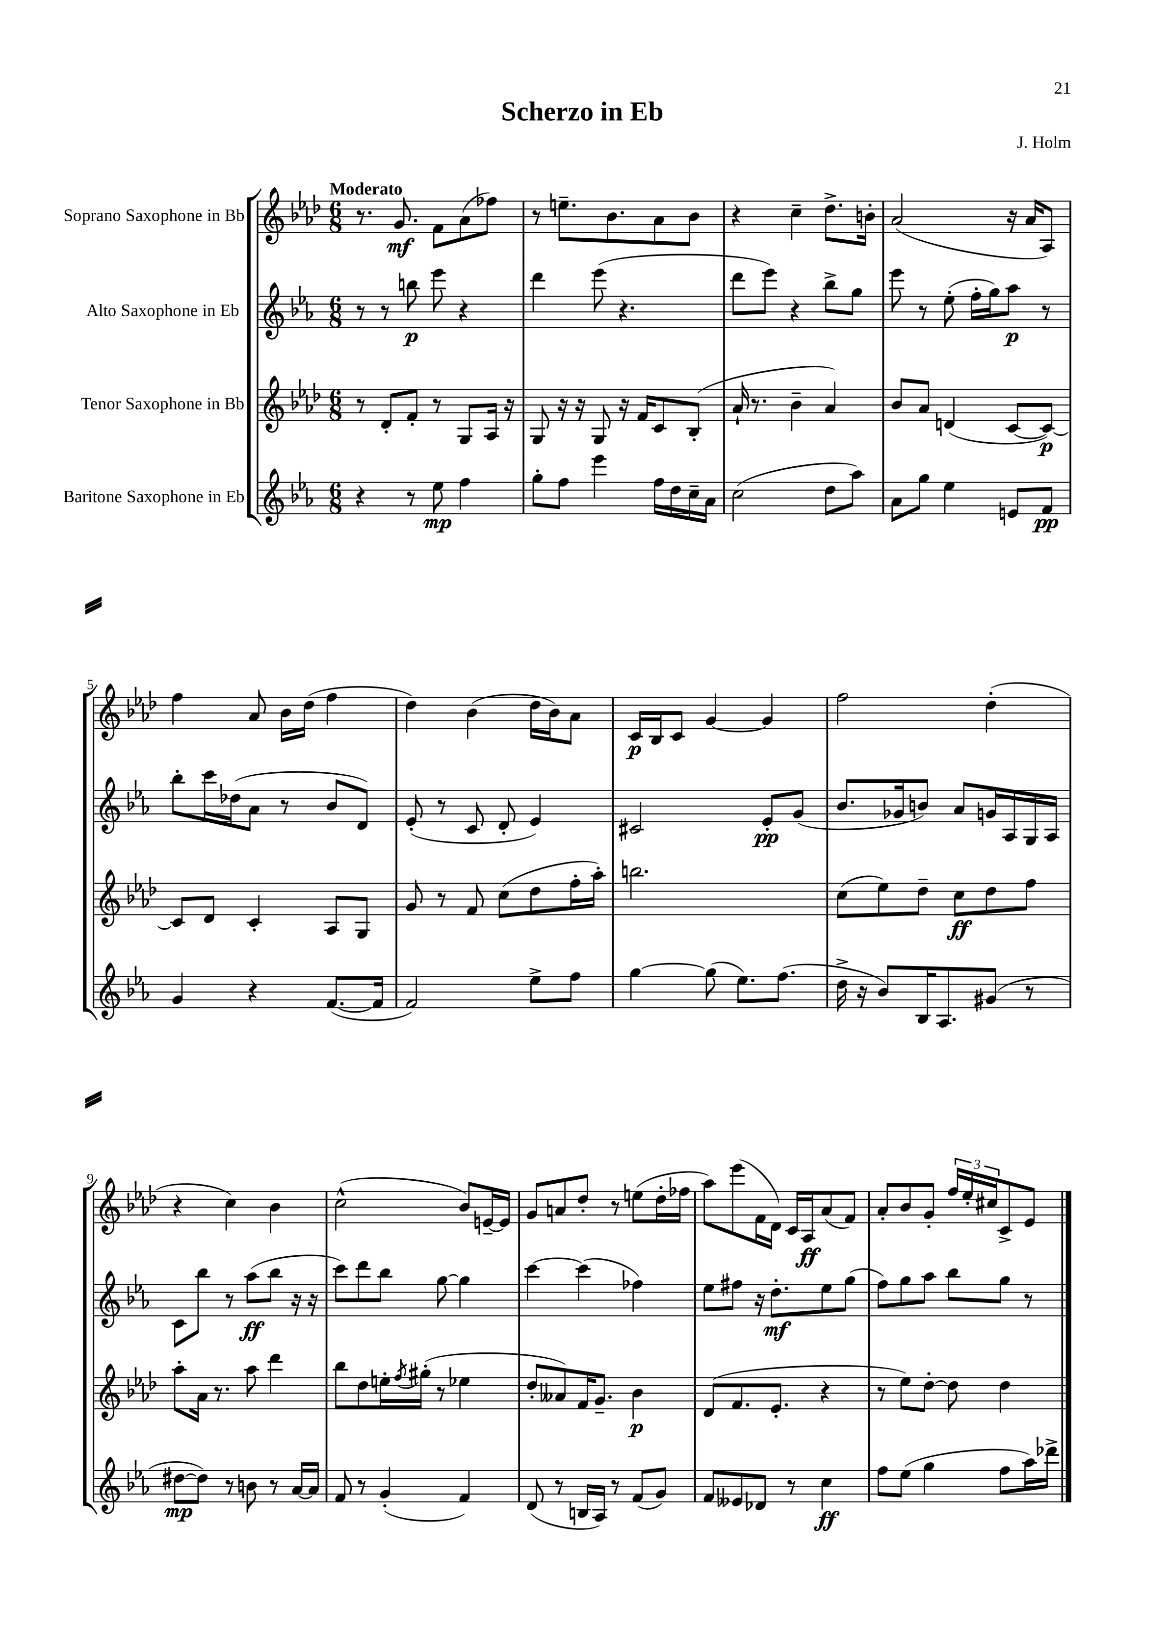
\header { title = "Scherzo in Eb" composer = "J. Holm" }
<<
\new StaffGroup <<
\new Staff = "s0" \with { instrumentName = "Soprano Saxophone in Bb" } {
    \clef treble \key aes \major \numericTimeSignature \time 6/8 \tempo "Moderato"
    r8. g'8.\mf f'8 aes'8( fes''8) |
    r8 e''8.-- bes'8. aes'8 bes'8 |
    r4 c''4-- des''8.-> b'16-. |
    aes'2( r16 aes'16 aes8) |
    f''4 aes'8 bes'16 des''16( f''4 |
    des''4) bes'4( des''16 bes'16) aes'8 |
    c'16\p bes16 c'8 g'4~ g'4 |
    f''2 des''4-.( |
    r4 c''4) bes'4 |
    c''2-^( bes'8) e'16~-- e'16 |
    g'8 a'8 des''8-. r8 e''8( des''16-. fes''16 |
    aes''8) ees'''8( f'16 des'16) c'16 aes16\ff aes'8( f'8) |
    aes'8-. bes'8 g'8-. \tuplet 3/2 { f''16 ees''16-. cis''16 } c'8-> ees'8 \bar "|." |
}
\new Staff = "s1" \with { instrumentName = "Alto Saxophone in Eb" } {
    \clef treble \key ees \major \numericTimeSignature \time 6/8
    r8 r8 b''8\p ees'''8 r4 |
    d'''4 ees'''8( r4. |
    d'''8 ees'''8) r4 bes''8-> g''8 |
    ees'''8 r8 ees''8-.( f''16-. g''16) aes''8\p r8 |
    bes''8-. c'''16 des''16( aes'8 r8 bes'8 d'8) |
    ees'8-.( r8 c'8 d'8-. ees'4) |
    cis'2 ees'8-.\pp g'8( |
    bes'8. ges'16 b'8) aes'8 g'16 aes16 g16 aes16 |
    c'8 bes''8 r8 aes''8\ff( bes''8 r16 r16 |
    c'''8) d'''8 bes''8 g''8~ g''4 |
    c'''4~ c'''4( fes''4) |
    ees''8 fis''8 r16 d''8.-.\mf ees''8 g''8( |
    f''8) g''8 aes''8 bes''8 g''8 r8 \bar "|." |
}
\new Staff = "s2" \with { instrumentName = "Tenor Saxophone in Bb" } {
    \clef treble \key aes \major \numericTimeSignature \time 6/8
    r8 des'8-. f'8-. r8 g8 aes16 r16 |
    g8 r16 r16 g8 r16 f'16 c'8 bes8-.( |
    aes'16-! r8. bes'4-- aes'4) |
    bes'8 aes'8 d'4( c'8~ c'8~\p) |
    c'8 des'8 c'4-. aes8 g8 |
    g'8 r8 f'8 c''8( des''8 f''16-. aes''16-.) |
    b''2. |
    c''8( ees''8) des''8-- c''8\ff des''8 f''8 |
    aes''8-. aes'16 r8. aes''8 des'''4 |
    bes''8 des''8 e''16-. \acciaccatura { f''8 } gis''16-.( r8 ees''4 |
    des''8-. aeses'8) f'16 g'8.-- bes'4\p |
    des'8( f'8. ees'8.-. r4 |
    r8 ees''8) des''8~-. des''8 des''4 \bar "|." |
}
\new Staff = "s3" \with { instrumentName = "Baritone Saxophone in Eb" } {
    \clef treble \key ees \major \numericTimeSignature \time 6/8
    r4 r8 ees''8\mp f''4 |
    g''8-. f''8 ees'''4 f''16 d''16 c''16-- aes'16 |
    c''2( d''8 aes''8) |
    aes'8 g''8 ees''4 e'8 f'8\pp |
    g'4 r4 f'8.~( f'16 |
    f'2) ees''8-> f''8 |
    g''4~ g''8( ees''8.) f''8.( |
    d''16-> r16 bes'8) bes16 aes8. gis'8( r8 |
    dis''8~\mp dis''8) r8 b'8 r8 aes'16~ aes'16 |
    f'8 r8 g'4-.( f'4) |
    d'8( r8 b16 aes16) r8 f'8( g'8) |
    f'8 eeses'8 des'8 r8 c''4\ff |
    f''8 ees''8( g''4 f''8 aes''16) des'''16-> \bar "|." |
}
>>
>>
